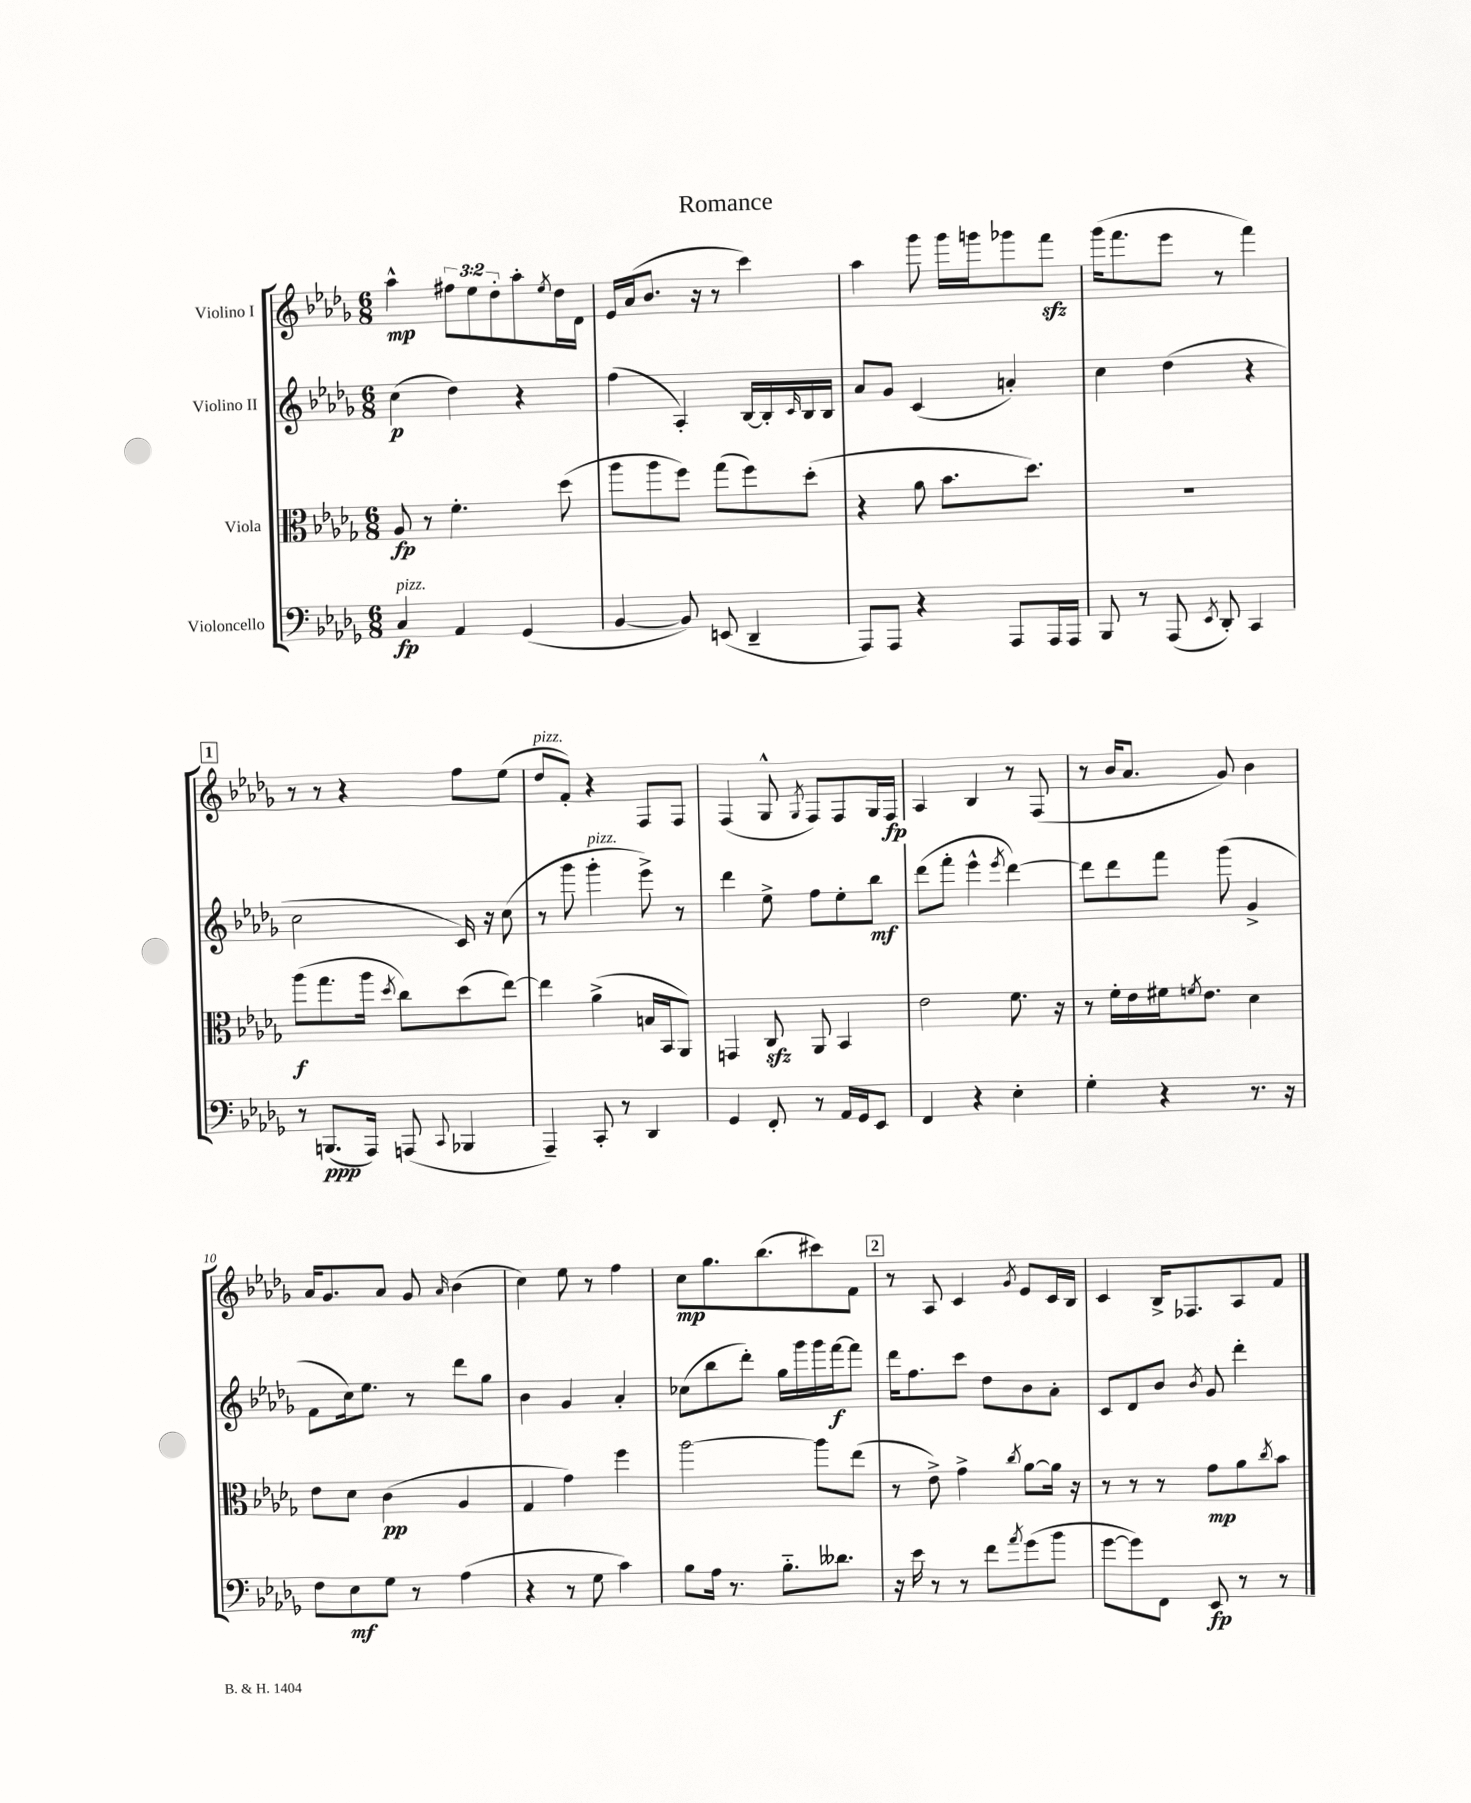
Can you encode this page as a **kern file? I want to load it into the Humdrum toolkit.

**kern	**dynam	**kern	**dynam	**kern	**dynam	**kern	**dynam
*part4	*part4	*part3	*part3	*part2	*part2	*part1	*part1
*staff4	*staff4	*staff3	*staff3	*staff2	*staff2	*staff1	*staff1
*I"Violoncello	*	*I"Viola	*	*I"Violino II	*	*I"Violino I	*
*clefF4	*	*clefC3	*	*clefG2	*	*clefG2	*
*k[b-e-a-d-g-]	*	*k[b-e-a-d-g-]	*	*k[b-e-a-d-g-]	*	*k[b-e-a-d-g-]	*
*M6/8	*	*M6/8	*	*M6/8	*	*M6/8	*
=1	=1	=1	=1	=1	=1	=1	=1
!LO:TX:a:i:t=pizz.	!	!	!	!	!	!	!
4C/	fp	8A-/	fp	(4cc\	p	4aa-^^\	mp
.	.	8r	.	.	.	.	.
4AA-/	.	4.f'\	.	4dd-\)	.	12ff#X\L	.
.	.	.	.	.	.	12ee-\	.
.	.	.	.	.	.	12dd-'\	.
(4GG-/	.	.	.	4r	.	8aa-'\	.
.	.	.	.	.	.	8qee-/	.
.	.	(8dd-\	.	.	.	16dd-\L	.
.	.	.	.	.	.	16d-\JJ	.
=2	=2	=2	=2	=2	=2	=2	=2
[4BB-/	.	8aa-\L	.	(4ff\	.	16e-/LL	.
.	.	.	.	.	.	(16a-/J	.
.	.	8aa-\	.	.	.	8.b-/J	.
8BB-/])	.	8ff\J)	.	4A-'/)	.	.	.
.	.	.	.	.	.	16r	.
(8EEn/	.	(8gg-\L	.	.	.	8r	.
4DD-~/	.	8ff\)	.	[16B-/LL	.	4ccc\)	.
.	.	.	.	16B-'/]	.	.	.
.	.	.	.	16qqc/	.	.	.
.	.	(8dd-'\J	.	16B-/	.	.	.
.	.	.	.	16B-/JJ	.	.	.
=3	=3	=3	=3	=3	=3	=3	=3
8AAA-/L)	.	4r	.	8a-/L	.	4aa-\	.
8AAA-/J	.	.	.	8g-/J	.	.	.
4r	.	8a-\	.	(4c/	.	8ggg-\	.
.	.	8.b-\L	.	.	.	16ggg-\LL	.
.	.	.	.	.	.	16gggn\J	.
8AAA-/L	.	.	.	4an'/)	.	8ggg-X\	.
.	.	8.dd-\J)	.	.	.	.	.
16AAA-/L	.	.	.	.	.	8fffzz\J	.
16AAA-/JJ	.	.	.	.	.	.	.
=4	=4	=4	=4	=4	=4	=4	=4
8BBB-/	.	2.r	.	4cc\	.	(16ggg-\KL	.
.	.	.	.	.	.	8.fff\	.
8r	.	.	.	.	.	.	.
(8AAA-/	.	.	.	(4dd-\	.	8eee-\J	.
8qEE-/	.	.	.	.	.	.	.
8DD-'/)	.	.	.	.	.	8r	.
4CC/	.	.	.	4r	.	4fff\)	.
!!LO:LB:g=z
!!LO:REH:place=s1:t=1
=5	=5	=5	=5	=5	=5	=5	=5
8r	.	(8aa-\L	f	2cc\	.	8r	.
(8.BBBn/L	ppp	8.gg-\	.	.	.	8r	.
.	.	.	.	.	.	4r	.
16AAA-/Jk)	.	16aa-\Jk	.	.	.	.	.
.	.	8qdd-/	.	.	.	.	.
(8AAAn/	.	8cc\L)	.	.	.	.	.
8qqCC/	.	.	.	.	.	.	.
4BBB-X/	.	(8dd-\	.	16c/)	.	8ff\L	.
.	.	.	.	16r	.	.	.
.	.	[8ee-\J)	.	(8cc\	.	(8ee-\J	.
=6	=6	=6	=6	=6	=6	=6	=6
!	!	!	!	!	!	!LO:TX:a:i:t=pizz.	!
4AAA-~/)	.	4ee-\]	.	8r	.	8dd-/L	.
.	.	.	.	8ggg-\	.	8f'/J)	.
!	!	!	!	!LO:TX:a:i:t=pizz.	!	!	!
8CC'/	.	(4a-^\	.	4ggg-'\	.	4r	.
8r	.	.	.	.	.	.	.
4DD-/	.	16Bn/LL	.	8eee-^\)	.	8F/L	.
.	.	16BB-/J	.	.	.	.	.
.	.	8AA-/J)	.	8r	.	8F/J	.
=7	=7	=7	=7	=7	=7	=7	=7
4GG-/	.	4GGn/	.	4ddd-\	.	(4F/	.
8FF'/	.	8Czz/	.	8ee-^\	.	8G-^^/	.
.	.	.	.	.	.	8qG-/	.
8r	.	8AA-/	.	8ff\L	.	8F/L)	.
16AA-/LL	.	4BB-/	.	8ee-'\	.	8F/	.
16GG-/J	.	.	.	.	.	.	.
8EE-/J	.	.	.	8bb-\J	mf	16G-/L	.
.	.	.	.	.	.	16F/JJ	fp
=8	=8	=8	=8	=8	=8	=8	=8
4FF/	.	2e-\	.	(8ddd-\L	.	4A-/	.
.	.	.	.	8fff'\J	.	.	.
4r	.	.	.	4eee-^^\	.	4B-/	.
.	.	.	.	8qeee-/	.	.	.
4E-'\	.	8.f\	.	[4ddd-\)	.	8r	.
.	.	.	.	.	.	(8F/	.
.	.	16r	.	.	.	.	.
=9	=9	=9	=9	=9	=9	=9	=9
4G-'\	.	8r	.	8ddd-\L]	.	8r	.
.	.	16f'\LL	.	8ddd-\	.	16b-/KL	.
.	.	16e-\	.	.	.	8.a-/J	.
4r	.	16f#X\J	.	8fff\J	.	.	.
.	.	8qfn/	.	.	.	.	.
.	.	8.e-\J	.	.	.	.	.
.	.	.	.	(8ggg-\	.	8g-/)	.
8.r	.	4d-\	.	4g-^/	.	4b-\	.
16r	.	.	.	.	.	.	.
!!LO:LB:g=z
=10	=10	=10	=10	=10	=10	=10	=10
8F\L	.	8e-\L	.	8f\L	.	16a-/KL	.
.	.	.	.	.	.	8.g-/	.
8E-\	mf	8d-\J	.	16cc\k)	.	.	.
.	.	.	.	8.ee-\J	.	.	.
8G-\J	.	(4c\	pp	.	.	8a-/J	.
8r	.	.	.	8r	.	8g-/	.
.	.	.	.	.	.	16qqa-/	.
(4A-\	.	4A-/	.	8ddd-\L	.	(4b-\	.
.	.	.	.	8gg-\J	.	.	.
=11	=11	=11	=11	=11	=11	=11	=11
4r	.	4G-/	.	4b-\	.	4cc\)	.
8r	.	4g-\)	.	4g-/	.	8ee-\	.
8G-\	.	.	.	.	.	8r	.
4c\)	.	4ff\	.	4a-'/	.	4ff\	.
=12	=12	=12	=12	=12	=12	=12	=12
8B-\L	.	[2aa-\	.	(8cc-X\L	.	8cc\L	mp
16A-\Jk	.	.	.	8bb-\	.	8.gg-\	.
8.r	.	.	.	.	.	.	.
.	.	.	.	8ddd-'\J)	.	.	.
.	.	.	.	.	.	(8.bb-\	.
8.B-\L	.	.	.	16gg-\LL	.	.	.
.	.	.	.	16ggg-\	.	.	.
.	.	8aa-\L]	.	16ggg-\	.	8ccc#X\)	.
8.d--X\J	.	.	.	[16fff\J	f	.	.
.	.	(8ee-\J	.	8fff\J]	.	8f\J	.
!!LO:REH:place=s1:t=2
=13	=13	=13	=13	=13	=13	=13	=13
16r	.	8r	.	16ddd-\KL	.	8r	.
16e-\	.	.	.	8.ff\	.	.	.
8r	.	8e-^\)	.	.	.	8A-/	.
8r	.	4g-^\	.	8ccc\J	.	4c/	.
8f\L	.	.	.	8dd-\L	.	.	.
8qa-/	.	8qcc/	.	.	.	8qg-/	.
(8g-\	.	[8a-\L	.	8b-\	.	8e-/L	.
8b-\J	.	16a-\Jk]	.	8a-'\J	.	16c/L	.
.	.	16r	.	.	.	16B-/JJ	.
=14	=14	=14	=14	=14	=14	=14	=14
[8g-\L	.	8r	.	8c/L	.	4c/	.
8g-\])	.	8r	.	8d-/	.	.	.
8FF\J	.	8r	.	8b-/J	.	16B-^/KL	.
.	.	.	.	.	.	8.F-X/	.
.	.	.	.	8qb-/	.	.	.
8EE-/	fp	8g-\L	mp	8g-/	.	.	.
8r	.	8a-\	.	4ddd-'\	.	8A-/	.
.	.	8qcc/	.	.	.	.	.
8r	.	8b-\J	.	.	.	8f/J	.
==	==	==	==	==	==	==	==
*-	*-	*-	*-	*-	*-	*-	*-
